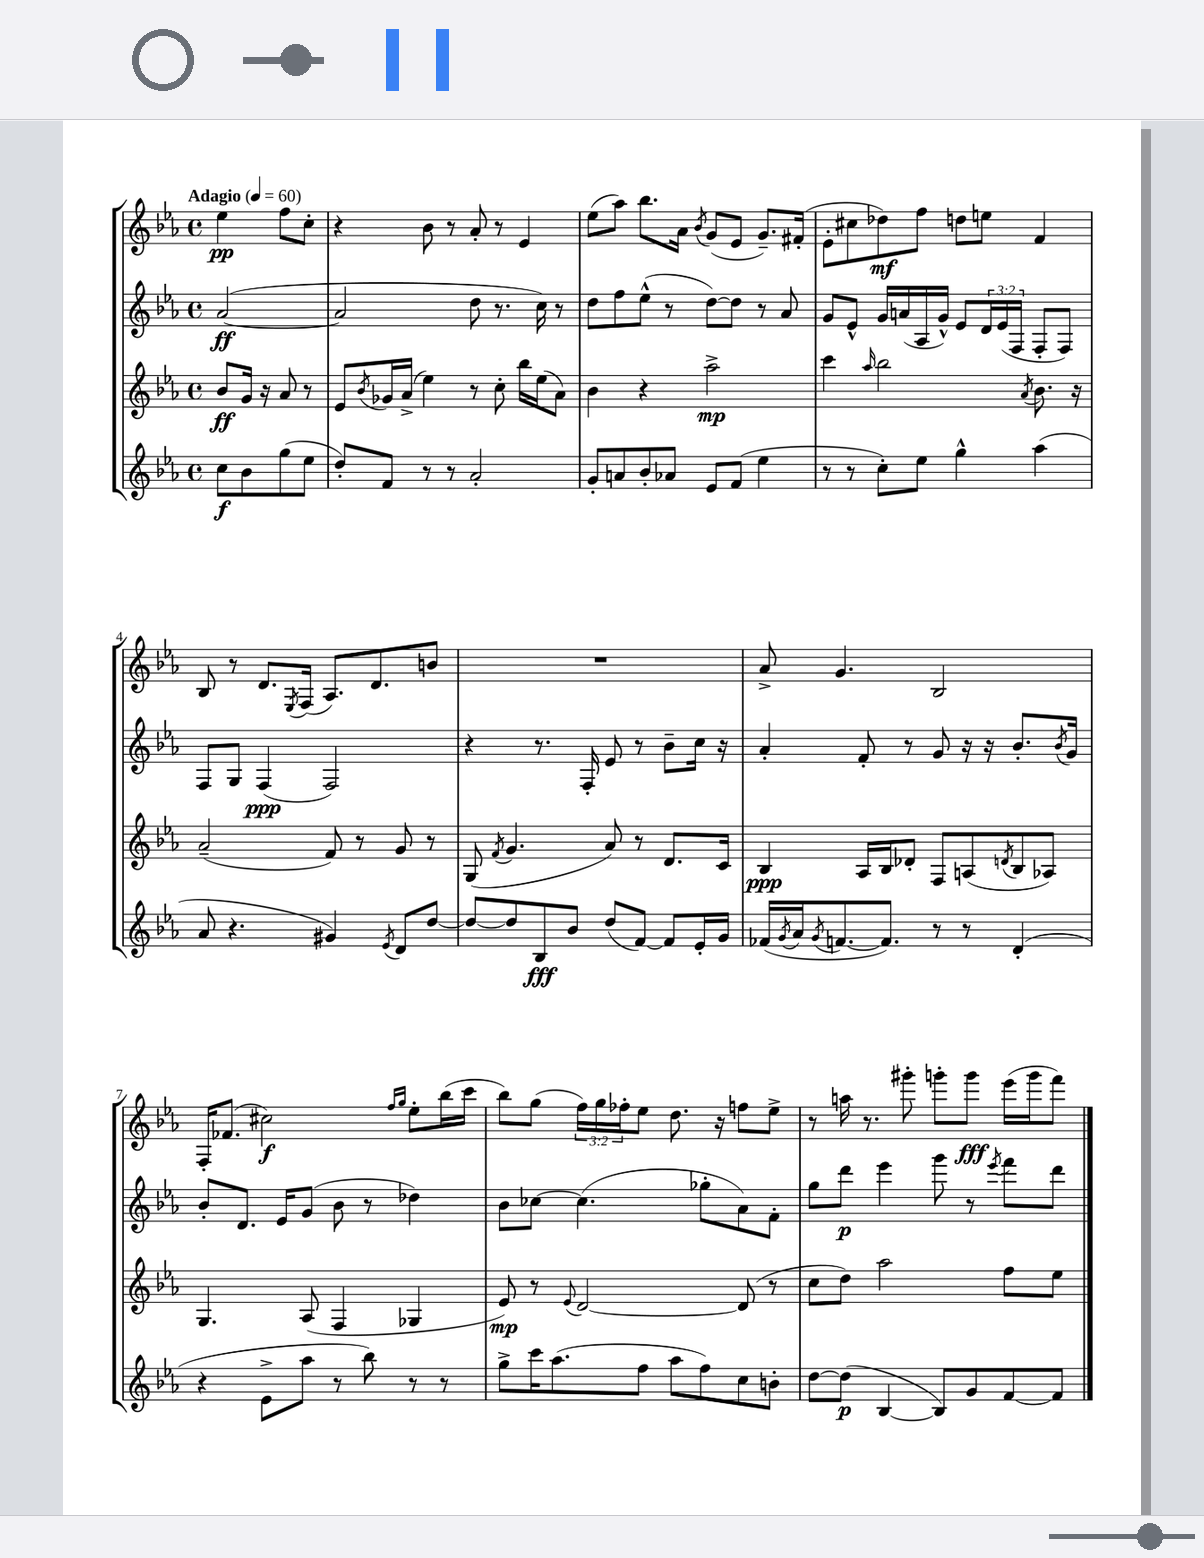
<<
\new StaffGroup <<
\new Staff = "s0" {
    \clef treble \key ees \major \defaultTimeSignature \time 4/4 \override Staff.TupletNumber.text = #tuplet-number::calc-fraction-text \partial 2 \tempo "Adagio" 4 = 60
    ees''4\pp f''8 c''8-. |
    r4 bes'8 r8 aes'8-. r8 ees'4 |
    ees''8( aes''8) bes''8. aes'16 \acciaccatura { bes'8 } g'8( ees'8 g'8.--) fis'16-.( |
    ees'8-. cis''8 des''8\mf) f''8 d''8 e''8 f'4 |
    bes8 r8 d'8. \acciaccatura { ees8 } f16( aes8.) d'8. b'8 |
    R1 |
    aes'8-> g'4. bes2 |
    f16-. fes'8.( cis''2\f) \grace { f''16 g''16 } ees''8-. bes''16( c'''16 |
    bes''8) g''8( \tuplet 3/2 { f''16) g''16 fes''16-. } ees''8 d''8. r16 f''8 ees''8-> |
    r8 a''16 r8. gis'''8-. g'''8-. g'''8\fff ees'''16( g'''16 f'''8) \bar "|." |
}
\new Staff = "s1" {
    \clef treble \key ees \major \defaultTimeSignature \time 4/4 \override Staff.TupletNumber.text = #tuplet-number::calc-fraction-text \partial 2
    aes'2~\ff( |
    aes'2 d''8 r8. c''16) r8 |
    d''8 f''8 ees''8-^( r8 d''8~) d''8 r8 aes'8 |
    g'8 ees'8-^ g'16 a'16( aes16 g'16-^) ees'8 \tuplet 3/2 { d'16 ees'16( f16 } f8-. f8) |
    f8 g8 f4\ppp( f2) |
    r4 r8. f16-. ees'8 r8 bes'8-- c''16 r16 |
    aes'4-. f'8-. r8 g'8 r16 r16 bes'8.-. \acciaccatura { bes'8 } g'16 |
    bes'8-. d'8. ees'16 g'8( bes'8 r8 des''4) |
    bes'8 ces''8~ ces''4.( ges''8-. aes'8) f'8-. |
    g''8 d'''8\p ees'''4 g'''8 r8 \acciaccatura { ees'''8 } f'''8 d'''8 \bar "|." |
}
\new Staff = "s2" {
    \clef treble \key ees \major \defaultTimeSignature \time 4/4 \partial 2
    bes'8\ff g'16 r16 aes'8 r8 |
    ees'8 \acciaccatura { bes'8 } ges'16 aes'16->( ees''4) r8 c''8-. bes''16 ees''16( aes'8) |
    bes'4 r4 aes''2->\mp |
    c'''4 \grace { aes''16 } bes''2 \acciaccatura { aes'8 } bes'8. r16 |
    aes'2--( f'8) r8 g'8 r8 |
    g8( \acciaccatura { f'8 } g'4. aes'8) r8 d'8. c'16 |
    bes4\ppp aes16 bes16 des'8-. f8 a8( \acciaccatura { d'8 } bes8 aes8) |
    g4. aes8( f4 ges4 |
    ees'8\mp) r8 \appoggiatura { ees'8 } d'2~ d'8( r8 |
    c''8 d''8) aes''2 f''8 ees''8 \bar "|." |
}
\new Staff = "s3" {
    \clef treble \key ees \major \defaultTimeSignature \time 4/4 \partial 2
    c''8\f bes'8 g''8( ees''8 |
    d''8-.) f'8 r8 r8 aes'2-. |
    g'8-. a'8 bes'8-. aes'8 ees'8 f'8( ees''4 |
    r8 r8 c''8-.) ees''8 g''4-^ aes''4( |
    aes'8 r4. gis'4) \acciaccatura { ees'8 } d'8 d''8~ |
    d''8~ d''8 bes8\fff bes'8 d''8( f'8~) f'8 ees'16-. g'16 |
    fes'16( \acciaccatura { g'8 } aes'16 \acciaccatura { g'8 } f'8.~ f'8.) r8 r8 d'4-.( |
    r4 ees'8-> aes''8 r8 bes''8) r8 r8 |
    g''8-> c'''16 aes''8.( f''8 aes''8 f''8) c''8 b'8-. |
    d''8~ d''8\p( bes4~ bes8) g'8 f'8~ f'8 \bar "|." |
}
>>
>>
